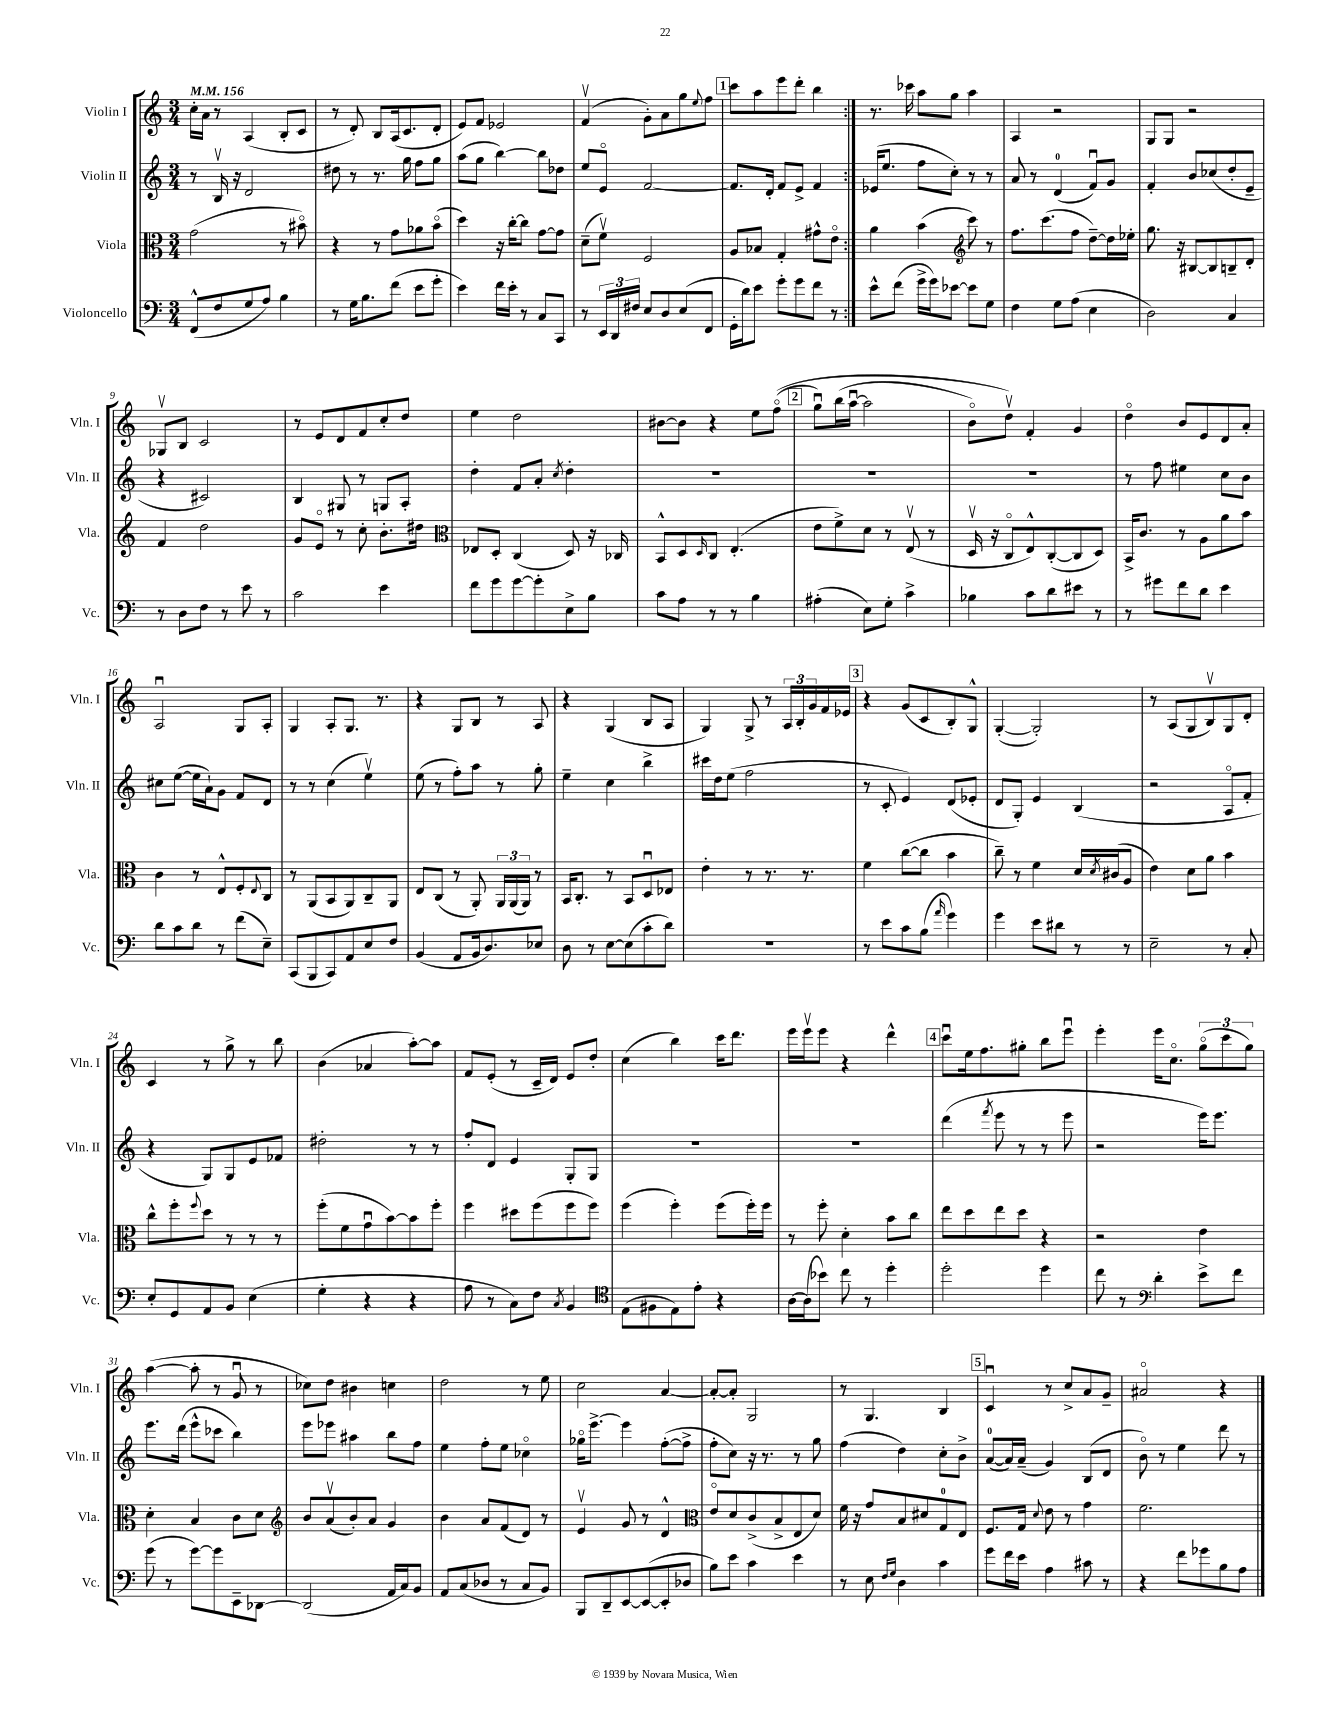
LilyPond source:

<<
\new StaffGroup <<
\new Staff = "s0" \with { instrumentName = "Violin I" shortInstrumentName = "Vln. I" } {
    \clef treble \key c \major \numericTimeSignature \time 3/4 \tempo 4 = 156
    \repeat volta 2 { c''16-. a'16 r8 a4( b8-. c'8 |
    r8 d'8-.) b8 a16( c'8. d'8-. |
    e'8) f'8 ees'2 |
    f'4\upbow( g'8-.) a'8 g''8 \appoggiatura { e''8 } f''8 |
    \mark \markup { \box "1" } c'''8 a''8 e'''8 d'''8-. b''4 | }
    r8. ces'''16 a''8 g''8 a''4 |
    a4 r2 |
    g8 g8 r2 |
    ges8\upbow b8 c'2 |
    r8 e'8 d'8 f'8 c''8-. d''8 |
    e''4 d''2 |
    bis'8~ bis'8 r4 e''8 f''8\flageolet(\( |
    \mark \markup { \box "2" } g''8\downbow) b''16( a''16~\downbow a''2 |
    b'8\flageolet) d''8\upbow\) f'4-. g'4 |
    d''4\flageolet b'8 e'8 d'8 a'8-. |
    a2\downbow g8 a8-. |
    g4 a8-. g8. r8. |
    r4 g8 b8 r8 a8 |
    r4 g4( b8 a8 |
    g4) g8-> r8 \tuplet 3/2 { a16 b16-. g'16 } f'16 ees'16 |
    \mark \markup { \box "3" } r4 g'8( c'8 b8-.) g8-^ |
    g4~-.( g2-.) |
    r8 a8( g8 b8\upbow) g8 d'8-. |
    c'4 r8 g''8-> r8 b''8 |
    b'4( aes'4 a''8~-.) a''8 |
    f'8 e'8-.( r8 c'16-- d'16) e'8 d''8-. |
    c''4( b''4) c'''16 d'''8. |
    e'''16 e'''16\upbow e'''8 r4 d'''4-^ |
    \mark \markup { \box "4" } c'''8\downbow e''16 f''8. gis''8-. b''8 e'''8\downbow |
    e'''4-. e'''16 c''8.\flageolet \tuplet 3/2 { g''8\flageolet( c'''8 g''8) } |
    a''4~( a''8-. r8 g'8\downbow r8 |
    ces''8) d''8 bis'4 c''4 |
    d''2 r8 e''8 |
    c''2 a'4~ |
    a'8~-. a'8-. g2 |
    r8 g4. b4 |
    \mark \markup { \box "5" } c'4\downbow r8 c''8-> a'8 g'8-- |
    ais'2\flageolet r4 \bar "|." |
}
\new Staff = "s1" \with { instrumentName = "Violin II" shortInstrumentName = "Vln. II" } {
    \clef treble \key c \major \numericTimeSignature \time 3/4
    \repeat volta 2 { r8 b16\upbow r16 d'2 |
    dis''8 r8 r8. g''16 f''8 g''8 |
    a''8( g''8 b''4~) b''8 des''8 |
    e''8 e'8\flageolet f'2~ |
    \mark \markup { \box "1" } f'8. d'16-. f'8 e'8-> f'4 | }
    ees'16( e''8. f''8 c''8-.) r8 r8 |
    a'8 r8 d'4-0( f'8\downbow) g'8 |
    f'4-. b'8 ces''8( d''8-. e'8-- |
    r4 cis'2) |
    b4 gis8 r8 g8 a8-. |
    d''4-. f'8 a'8-. \acciaccatura { c''8 } d''4-. |
    R2. |
    \mark \markup { \box "2" } R2. |
    R2. |
    r8 f''8 eis''4 c''8 b'8 |
    cis''8 e''8~( e''16 a'16-!) g'8 f'8 d'8 |
    r8 r8 c''4( e''4\upbow) |
    e''8( r8 f''8-.) a''8 r8 g''8-. |
    e''4-- c''4 b''4-> |
    cis'''16 d''16 e''8( f''2 |
    \mark \markup { \box "3" } r8 c'8-. e'4) d'8( ees'8-. |
    d'8 g8-.) e'4 b4( |
    r2 a8\flageolet f'8-. |
    r4 g8) g8 e'8 fes'8 |
    dis''2-. r8 r8 |
    f''8-. d'8 e'4 g8-. g8 |
    R2. |
    R2. |
    \mark \markup { \box "4" } d'''4( \acciaccatura { f'''8 } e'''8 r8 r8 e'''8 |
    r2 e'''16) e'''8. |
    e'''8. d'''16( e'''8-^ ces'''8 b''4) |
    e'''8 ees'''8 ais''4 b''8 f''8 |
    e''4 f''8-. e''8 ces''4\flageolet |
    ges''16\flageolet e'''8.~-> e'''4 f''8~-.( f''8-> |
    f''8-. c''8) r16 r8. r8 g''8 |
    f''4( d''4) c''8-. b'8-> |
    \mark \markup { \box "5" } a'8-0~( a'16) a'16--( g'4) b8( d'8 |
    b'8\flageolet) r8 e''4 d'''8 r8 \bar "|." |
}
\new Staff = "s2" \with { instrumentName = "Viola" shortInstrumentName = "Vla." } {
    \clef alto \key c \major \numericTimeSignature \time 3/4
    \repeat volta 2 { g'2( r8 bis'8\flageolet) |
    r4 r8 g'8 aes'8 b'8\flageolet( |
    d''4) r16 c''16~-. c''8 g'8~ g'8 |
    d'8--( f'8\upbow) f2 |
    \mark \markup { \box "1" } a8 bes8 g4-. gis'8-^ e'8\flageolet | }
    a'4 b'4( \clef treble c'''8) r8 |
    f''8. c'''8.( f''8 d''8~--) d''16 ees''16-. |
    g''8. r16 bis8~ bis8 b8-- d'8-. |
    f'4 d''2 |
    g'8 e'8\flageolet r8 c''8-. b'8.-. dis''16 |
    \clef alto ees8 d8-. c4( d8) r16 ces16 |
    b,8-^ d8 \grace { d16 } c8 e4.-.( |
    \mark \markup { \box "2" } e'8 f'8->) d'8 r8 e8\upbow( r8 |
    d16\upbow r16 c8\flageolet e8-^) c8~-.( c8 d8) |
    b,16-> c'8. r8 a8 a'8 b'8 |
    c'4 r8 e8-^ f8-. \appoggiatura { e8 } c8 |
    r8 a,8( b,8 a,8) c8-- a,8 |
    e8 c8( r8 a,8-.) \tuplet 3/2 { a,16 a,16( a,16) } r8 |
    b,16 c8.-. r8 b,8 d8\downbow ees8 |
    e'4-. r8 r8. r8. |
    \mark \markup { \box "3" } f'4 c''8~( c''8 b'4 |
    c''8--) r8 f'4 d'16 \acciaccatura { d'8 } cis'16( a8 |
    e'4) d'8 a'8 b'4 |
    c''8-^ f''8-. \appoggiatura { f''8 } d''8 r8 r8 r8 |
    f''8-.( f'8 g'8\downbow b'8~) b'8 f''8-. |
    f''4 dis''8 f''8( f''8 f''8) |
    f''4( f''4-.) f''8( f''16-.) f''16 |
    r8 f''8-. d'4-. b'8 c''8 |
    \mark \markup { \box "4" } e''8 d''8 e''8 d''8 r4 |
    r2 e'4 |
    d'4-. b4 c'8 d'8 |
    \clef treble b'8 a'8\upbow( b'8-.) a'8 g'4 |
    b'4 a'8 f'8( d'8) r8 |
    e'4\upbow g'8 r8 d'4-^ |
    \clef alto e'8\flageolet d'8 c'8->( b8-> e8 d'8) |
    f'16 r16 g'8 b8 dis'8 g8-0 e8 |
    \mark \markup { \box "5" } f8. g16 \appoggiatura { d'8 } e'8 r8 g'4 |
    f'2. \bar "|." |
}
\new Staff = "s3" \with { instrumentName = "Violoncello" shortInstrumentName = "Vc." } {
    \clef bass \key c \major \numericTimeSignature \time 3/4
    \repeat volta 2 { f,8-^( f8 g8 a8) b4 |
    r8 g16 b8. f'8( e'8 g'8-. |
    e'4) f'16 e'16-. r8 c8 c,8 |
    r8 \tuplet 3/2 { e,16 d,16 fis16 } e8 d8 e8( f,8 |
    \mark \markup { \box "1" } g,16-. d'16) e'8 g'8-. g'8 f'8 r8 | }
    e'8-^ f'8( g'16-> g'16) ees'8~ ees'8 g8 |
    f4 g8 a8( e4 |
    d2) c4 |
    r8 d8 f8 r8 e'8 r8 |
    c'2 e'4 |
    f'8 g'8 g'8~ g'8-. e8-> b8 |
    c'8 a8 r8 r8 b4 |
    \mark \markup { \box "2" } ais4-.( e8) g8-. c'4-> |
    bes4 c'8 d'8 eis'8 r8 |
    r8 gis'8 f'8 d'8 e'4 |
    d'8 c'8 d'8 r8 f'8( e8--) |
    c,8( b,,8 c,8) a,8 e8 f8 |
    b,4( a,8 b,16 d8.) ees8 |
    d8 r8 e8~ e8( c'8-. d'8) |
    R2. |
    \mark \markup { \box "3" } r8 e'8 c'8 b8( \grace { a'16 } g'4) |
    g'4 e'8 dis'8 r8 r8 |
    e2-- r8 c8-. |
    e8-. g,8 a,8 b,8 e4( |
    g4-. r4 r4 |
    a8 r8 c8) f8 \acciaccatura { c8 } b,4 |
    \clef tenor e8( fis8 e8) e'8-. r4 |
    a16~ a16( bes'8) c''8 r8 d''4-. |
    \mark \markup { \box "4" } d''2-. d''4 |
    c''8 r8 \clef bass d'4-. e'8-> f'8 |
    g'8( r8 g'8~) g'8 e,8-- des,8~ |
    des,2( a,16 c16) b,8 |
    a,8 c8( des8 r8 c8 b,8) |
    b,,8 d,8-- e,8~ e,8~( e,8-. des8 |
    b8) e'8 c'4 e'4 |
    r8 e8 \grace { f16 g16 } d4 c'4 |
    \mark \markup { \box "5" } g'8 f'16 e'16 a4 cis'8 r8 |
    r4 f'8 ges'8 b8 a8 \bar "|." |
}
>>
>>
